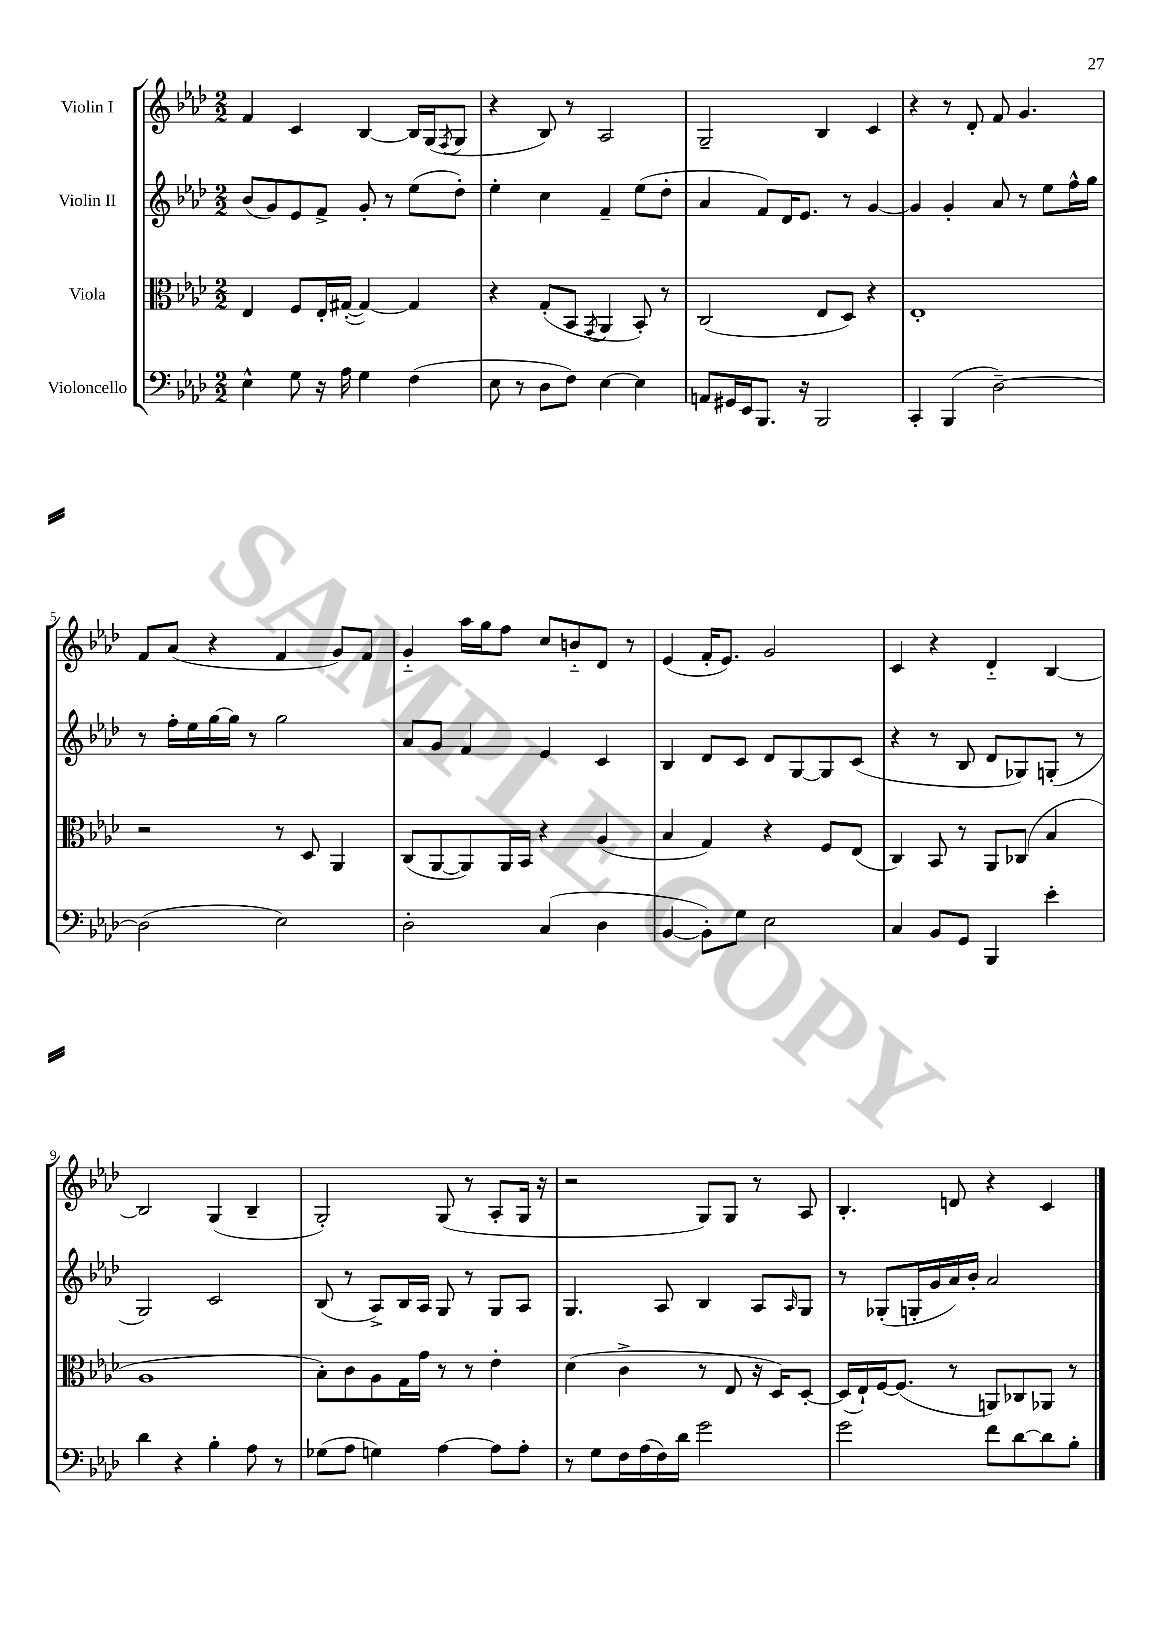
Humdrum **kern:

**kern	**kern	**kern	**kern
*part4	*part3	*part2	*part1
*staff4	*staff3	*staff2	*staff1
*I"Violoncello	*I"Viola	*I"Violin II	*I"Violin I
*clefF4	*clefC3	*clefG2	*clefG2
*k[b-e-a-d-]	*k[b-e-a-d-]	*k[b-e-a-d-]	*k[b-e-a-d-]
*M2/2	*M2/2	*M2/2	*M2/2
=1	=1	=1	=1
4E-^^\	4E-/	(8b-/L	4f/
.	.	8g/)	.
8G\	8F/L	8e-/	4c/
16r	16E-'/L	8f^/J	.
16A-\	([16G#X'/JJ	.	.
4G\	4G#/_)	8g'/	[4B-/
.	.	8r	.
(4F\	4G#/]	(8ee-\L	16B-/LL]
.	.	.	(16G/J
.	.	.	8qF/
.	.	8dd-'\J)	8G/J
=2	=2	=2	=2
8E-\	4r	4ee-'\	4r
8r	.	.	.
8D-\L	(8G'/L	4cc\	8B-/)
8F\J)	8BB-/J	.	8r
.	8qGG/	.	.
[4E-\	4AA-/	4f~/	2A-/
4E-\]	8BB-'/)	(8ee-\L	.
.	8r	8dd-'\J	.
=3	=3	=3	=3
8AAn/L	(2C/	4a-/	2G~/
16GG#X/L	.	.	.
16EE-/J	.	.	.
8.BBB-/J	.	8f/L)	.
.	.	16d-/K	.
16r	.	8.e-/J	.
2BBB-/	8E-/L	.	4B-/
.	8D-/J)	8r	.
.	4r	[4g/	4c/
=4	=4	=4	=4
4CC'/	1E-'	4g/]	4r
(4BBB-/	.	4g'/	8r
.	.	.	8d-'/
[2D-~\)	.	8a-/	8f/
.	.	8r	4.g/
.	.	8ee-\L	.
.	.	16ff^^\L	.
.	.	16gg\JJ	.
!!LO:LB:g=z
=5	=5	=5	=5
(2D-\]	2r	8r	8f/L
.	.	16ff'\LL	(8a-/J
.	.	16ee-\	.
.	.	[16gg\	4r
.	.	16gg\JJ]	.
.	.	8r	.
2E-\)	8r	2gg\	4f/
.	8D-/	.	.
.	4AA-/	.	8g/L)
.	.	.	8f/J
=6	=6	=6	=6
2D-'\	(8C/L	8a-/L	4g/
.	[8AA-/	8g/J	.
.	8AA-/])	4f/	16aa-\LL
.	.	.	16gg\J
.	16AA-/L	.	8ff\J
.	16BB-/JJ	.	.
(4C/	4r	4e-/	8cc/L
.	.	.	8bn/
4D-\	(4A-/	4c/	8d-/J
.	.	.	8r
=7	=7	=7	=7
[4BB-/	4B-/	4B-/	(4e-/
8BB-'\L])	4G/)	8d-/L	16f'/KL
.	.	.	8.e-/J)
8G\J	.	8c/J	.
2E-\	4r	8d-/L	2g/
.	.	[8G/	.
.	8F/L	8G/]	.
.	(8E-/J	(8c/J	.
=8	=8	=8	=8
4C/	4C/)	4r	4c/
8BB-/L	8BB-/	8r	4r
8GG/J	8r	8B-/	.
4BBB-/	8AA-/L	8d-/L	4d-/
.	(8C-X/J	8G-X/)	.
4e-'\	4B-/	(8Gn'/J	[4B-/
.	.	8r	.
!!LO:LB:g=z
=9	=9	=9	=9
4d-\	1A-	2G/)	2B-/]
4r	.	.	.
4B-'\	.	2c/	(4G/
8A-\	.	.	4B-~/
8r	.	.	.
=10	=10	=10	=10
(8G-X\L	8B-'\L)	(8B-/	2G'/)
8A-\J	8c\	8r	.
4Gn\)	8A-\	8A-^/L)	.
.	16G\L	16B-/L	.
.	16g\JJ	16A-/JJ	.
[4A-\	8r	8G/	(8G/
.	8r	8r	8r
8A-\L]	4e-'\	8G/L	8A-'/L
8A-'\J	.	8A-/J	16G/Jk
.	.	.	16r
=11	=11	=11	=11
8r	(4d-\	4.G/	2r
8G\L	.	.	.
16F\L	4c^\	.	.
(16A-\	.	.	.
16F\)	.	8A-/	.
16d-\JJ	.	.	.
2g\	8r	4B-/	8G/L)
.	8E-/	.	8G/J
.	16r	8A-/L	8r
.	16D-/KL)	.	.
.	.	16qqA-/	.
.	[8D-'/J	8G/J	8A-/
=12	=12	=12	=12
2g\	(16D-/LL]	8r	4.B-'/
.	16E-`/)	.	.
.	[16F/J	(8G-X'/L	.
.	(8.F/J]	.	.
.	.	16Gn'/L	.
.	.	16g/	.
.	8r	16a-/)	8dn/
.	.	16b-'/JJ	.
8f\L	8AAn/L)	2a-/	4r
[8d-\	8C-X/	.	.
8d-\]	8AA-X/J	.	4c/
8B-'\J	8r	.	.
==	==	==	==
*-	*-	*-	*-
